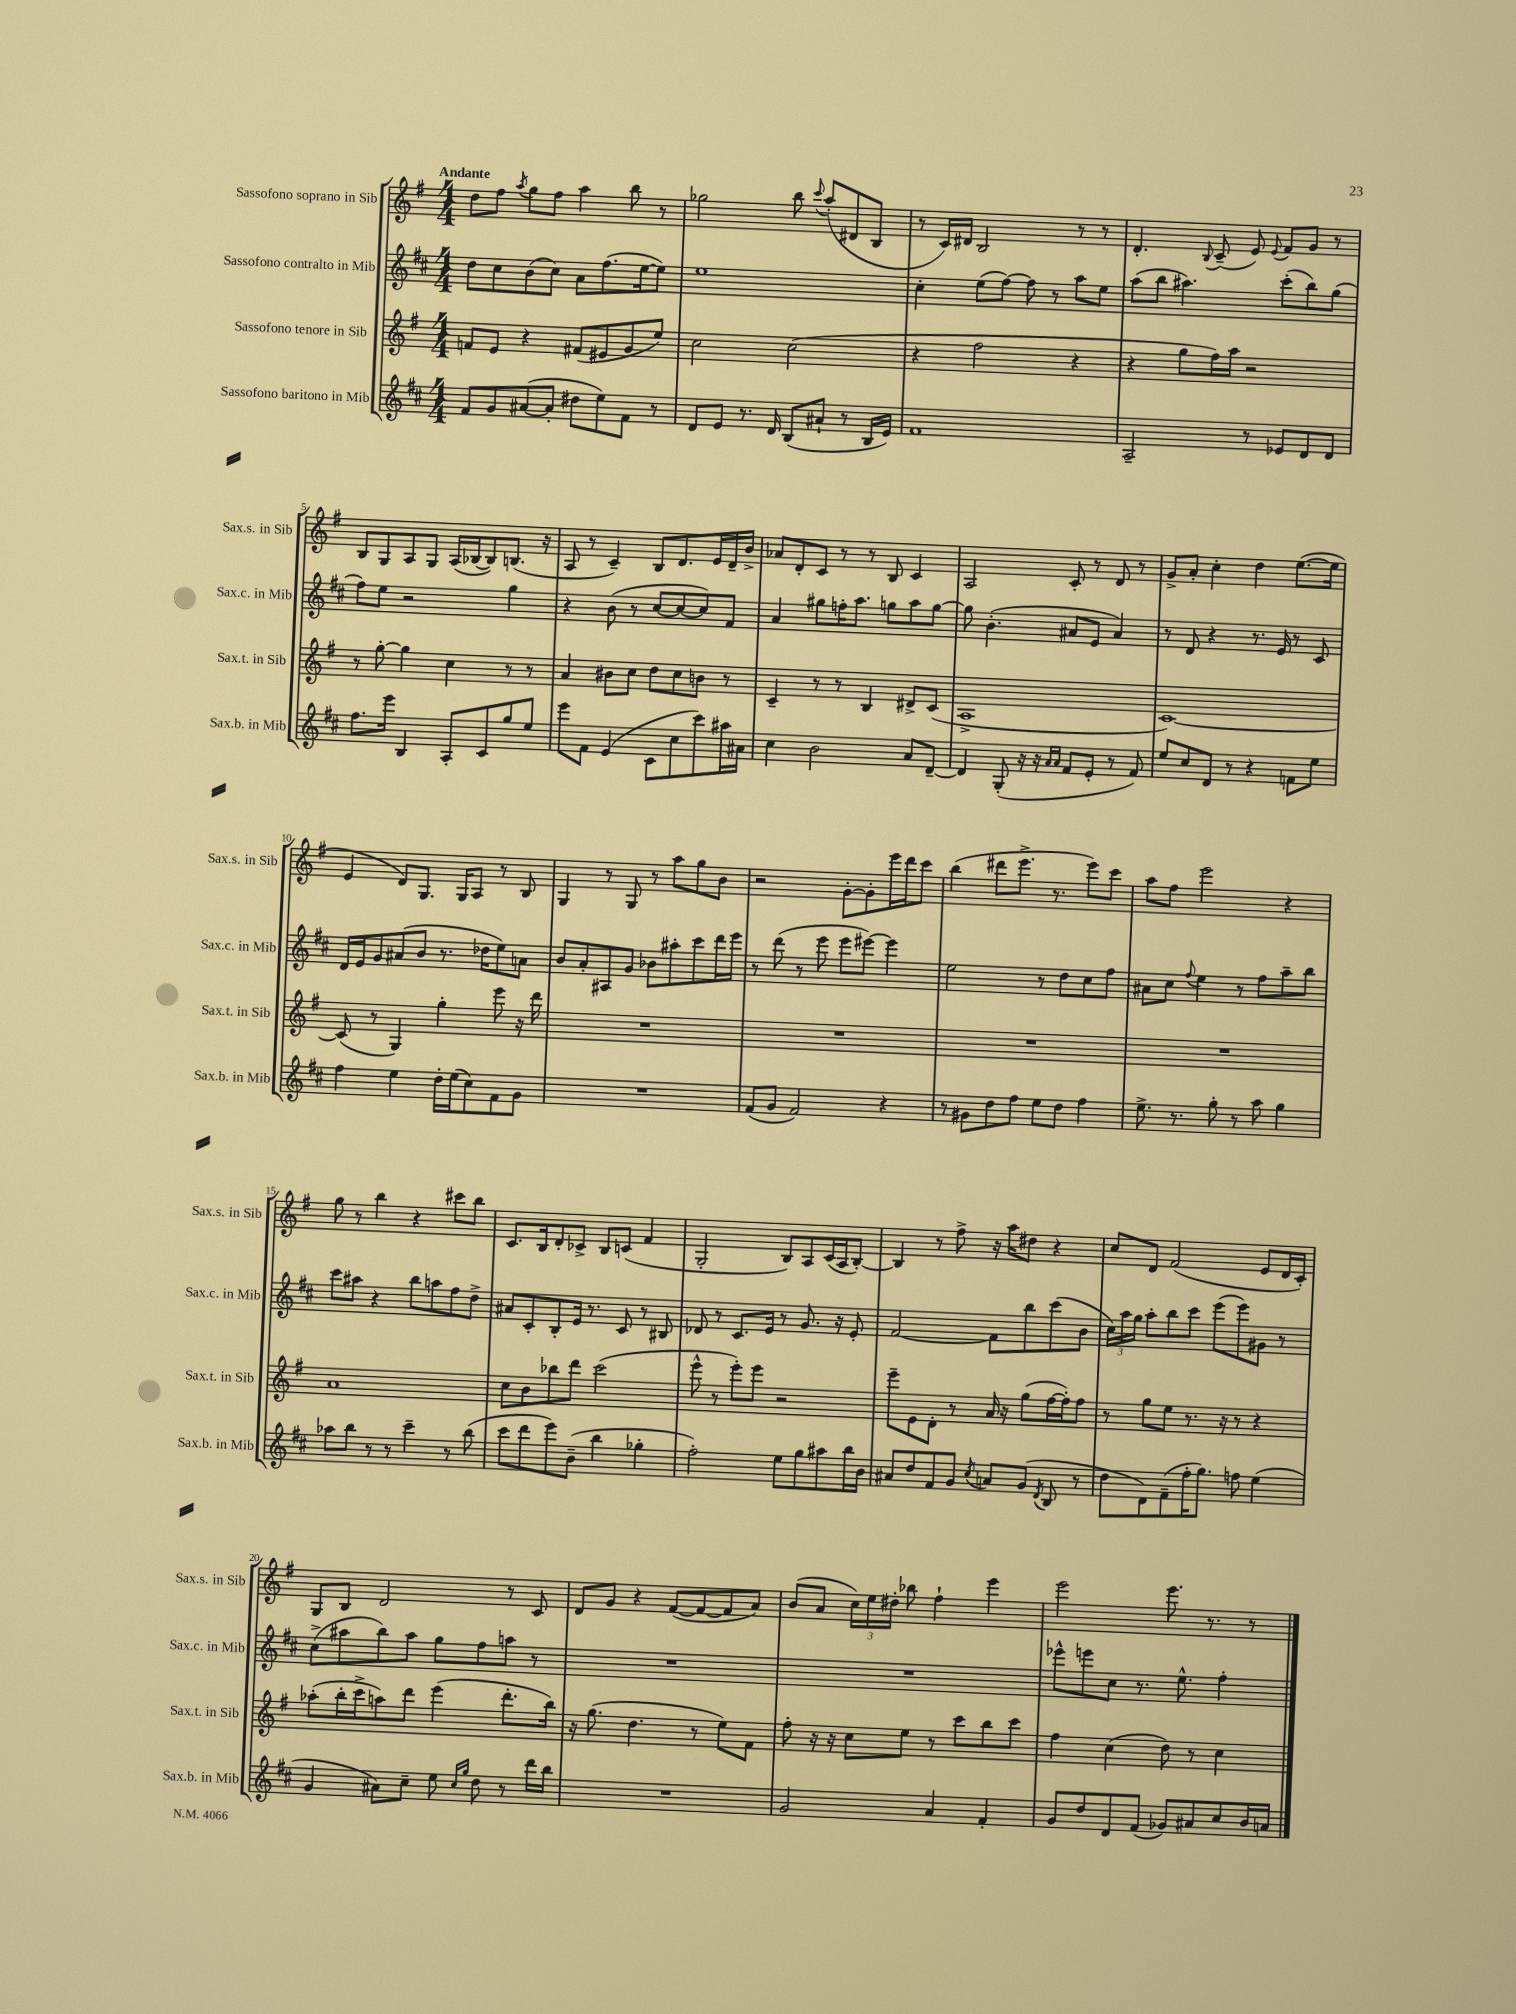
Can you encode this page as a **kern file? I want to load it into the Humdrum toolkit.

**kern	**kern	**kern	**kern
*staff4	*staff3	*staff2	*staff1
*clefG2	*clefG2	*clefG2	*clefG2
*k[f#c#]	*k[f#]	*k[f#c#]	*k[f#]
*M4/4	*M4/4	*M4/4	*M4/4
8f#/L	8f/L	8dd\L	8dd\L
8g/	8e/J	8cc#\	8ff#\J
.	.	.	8qaa/
([8a#/	4r	(8b\	8gg\L
8a#'/]J	.	8cc#\J)	8ff#\J
8dd#\L	(8f#/L	8a\L	4aa\
8ee\)	8e#/	(8.ff#\	.
8f#\J	8g/	.	8bb\
.	.	[16ee\k	.
8r	8ee/J)	8ee\]J)	8r
=	=	=	=
8d/L	2cc\	1ee	2gg-\
8e/J	.	.	.
8.r	.	.	.
16d/	.	.	.
(8B/L	(2cc\	.	8bb\
.	.	.	8qqccc/
8a#`/J	.	.	(8aa'/L
8r	.	.	8d#/
16B/LL	.	.	8B/J
16e/JJ)	.	.	.
=	=	=	=
1f#	4r	4cc#'\	8r
.	.	.	16c/LL)
.	.	.	16d#/JJ
.	2ff#\	(8ee\L	2B/
.	.	[8ff#\J)	.
.	.	8ff#\]	.
.	.	8r	.
.	4r	8aa\L	8r
.	.	8ee\J	8r
=	=	=	=
2A~/	4r	(8aa\L	4.d'/
.	.	8bb\J	.
.	8gg\L	4.aa#\)	.
.	.	.	8qqB/
.	16ff#\L)	.	(8c~/
.	16aa\JJ	.	.
8r	2r	.	8e/)
.	.	.	8qqe/
8e-/L	.	(8ccc#'\L	8f#/L
8d/	.	8bb\)	8g/J
8d/J	.	(8gg\J	8r
=	=	=	=
8.ff#\L	8r	8ff#\L)	8B/L
.	[8gg'\	8ee\J	8G/
16eee\Jk	.	.	.
4B/	4gg\]	2r	8A/
.	.	.	8G/J
8A'/L	4cc\	.	(16A/LL
.	.	.	[16B-/J
8c#/	.	.	8B-/])
8gg/	8r	4gg\	(8.B/J
8ee/J	8r	.	.
.	.	.	16r
=	=	=	=
8eee\L	4a/	4r	8A/
8f#\J	.	.	8r
(4e/	8b#\L	(8b\	4c~/)
.	8cc\J	8r	.
8c#\L	8dd\L	[8cc#/L	8B/L
8cc#\	8cc\	8cc#/_	8.d/
8ccc#\)	8b\J	8cc#/])	.
.	.	.	16e/L
16aa#\L	8r	8f#/J	16d~/
16a#\JJ	.	.	16b^/JJ
=	=	=	=
4cc#\	4c~/	4a/	8a-/L
.	.	.	8d'/
2b\	8r	8gg#\L	8c/J
.	8r	16ff'\K	8r
.	.	8.aa\J	.
.	4B/	.	8r
.	.	8gg\L	8B/
8a/L	8d#^/L	8aa\	4c/
[8d~/J	(8c/J	[8gg\J	.
=	=	=	=
4d/]	1A^	8gg\]	2A/
.	.	(4.b'\	.
(8G'/	.	.	.
16r	.	.	.
16r	.	.	.
16qqa/LL	.	.	.
16qqa/JJ	.	.	.
8f#/L	.	8a#/L	8c'/
8e'/J	.	8e/J	8r
8r	.	4a#/)	8d/
8f#/)	.	.	8r
=	=	=	=
8ee/L	[1c)	8r	8g^/L
8cc#/	.	8d/	8a'/J
8d/J	.	4r	4cc'\
8r	.	.	.
4r	.	8.r	4dd\
.	.	16e/	.
8f\L	.	8r	([8.ee\L
8ee\J	.	8c#/	.
.	.	.	16ee\]Jk
=	=	=	=
4ff#\	(8c/]	16d/LL	4e/
.	.	16e/J	.
.	8r	8g/	.
4ee\	4G/)	(8a#/	8d/L)
.	.	8b/J	8.G/J
16dd'\LL	4gg'\	8.r	.
(16ee\J	.	.	16G/LK
8cc#\)	.	.	8A/J
.	.	16dd-\LK	.
8f#\	8eee\	8ee\)	8r
8g\J	16r	8a\J	8B/
.	16ddd\	.	.
=	=	=	=
1r	1r	8b/L	4G/
.	.	8a'/	.
.	.	8A#/	8r
.	.	8g/J	8G/
.	.	8b-\L	8r
.	.	8aa#'\	8aa\L
.	.	8ccc#\	8gg\
.	.	16ddd\L	8b\J
.	.	16eee\JJ	.
=	=	=	=
(8f#/L	1r	8r	2r
8g/J	.	(8ddd\	.
2f#/)	.	8r	.
.	.	8eee\	.
.	.	8eee\L	[8g'\L
.	.	[8eee#\J)	8g'\]
4r	.	4eee#\]	16eee\L
.	.	.	16ddd\J
.	.	.	8ccc\J
=	=	=	=
8r	1r	2ee\	(4bb\
8g#\L	.	.	.
8dd\	.	.	8ddd#\L
8ff#\J	.	.	8.eee^\J
8ee\L	.	8r	.
.	.	.	8.r
8dd\J	.	8dd\L	.
4ff#\	.	8cc#\	8eee\L)
.	.	8ff#\J	8ccc\J
=	=	=	=
8.ee^\	1r	8a#\L	8aa\L
.	.	8cc#\J	8ff#\J
8.r	.	.	.
.	.	8qqff#/	.
.	.	4ee\	2eee\
8gg'\	.	.	.
8r	.	8r	.
8aa\	.	8ff#\L	.
4gg\	.	8aa~\	4r
.	.	8bb\J	.
=	=	=	=
8aa-\L	1a	8ccc#\L	8gg\
8bb\J	.	8aa#\J	8r
8r	.	4r	4bb\
8r	.	.	.
4ccc#~\	.	8bb\L	4r
.	.	8aa\	.
8r	.	8ff#\	8ccc#\L
(8bb\	.	8dd^\J	8bb\J
=	=	=	=
8ccc#\L	8cc\L	8a#/L	8.c/L
8ddd\	8b\	8c#'/	.
.	.	.	16B/k
8eee\)	8bb-\	8B'/	8d'/
(8b~\J	8ddd\J	16e/Jk	8c-^/J
.	.	8.r	.
4bb\	(2ccc\	.	8B/L
.	.	8c#/	(8c/J
4gg-'\	.	8r	4f#/
.	.	8B#/	.
=	=	=	=
2ff#'\)	8eee^^\	8d-/	2G'/
.	8r	8r	.
.	8eee'\L)	8.c#/L	.
.	8eee\J	.	.
.	.	16e/Jk	.
8ee\L	2r	8r	8B/L)
8gg\	.	8.g/	8A/
8aa#\	.	.	(16c/L
.	.	16r	16A/J
16bb\L	.	8e'/	[8B'/J)
16b\JJ	.	.	.
=	=	=	=
8a#/L	8eee~\L	[2f#/	4B/]
8dd/	8e\	.	.
8f#/	8d'\J	.	8r
8g/J	8r	.	8ff#^\
8qcc#/	.	.	.
8a/L	16a/	8f#\]L	16r
.	16r	.	16aa\LK
(8g/J	(8gg\L	8bb\	8dd#\J
8qd/	.	.	.
8B/	[16ff#\L	(8ccc#\	4r
.	16ff#'\]J)	.	.
8r	8ff#\J	8b\J	.
=	=	=	=
8dd\L	8r	24cc#\LL)	8cc/L
.	.	24aa\	.
.	.	24gg\JJ	.
8d\)	8gg\L	8aa'\L	8d/J
(8f#~\	8ee\J	8bb\	(2f#/
16ff#'\K	8.r	8ccc#\J	.
8.gg\J)	.	.	.
.	.	(8eee\L	.
.	16r	.	.
8ff\	8r	8eee\)	.
(4ee\	4r	8g#\J	8e/L
.	.	8r	16d/L
.	.	.	16c'/JJ)
=	=	=	=
4g/	(8aa-'\L	(8cc#^\L	8G/L
.	16bb'\L	8aa#\	8B/J
.	16ccc^\J	.	.
8a#\L)	8aa\)	8bb\)	2d/
8cc#~\J	8ddd\J	8aa#\J	.
8ee\	(4eee\	8gg\L	.
16qqcc#/LL	.	.	.
16qqgg/JJ	.	.	.
8dd\	.	8ff#\	.
8r	8.ddd'\L	8aa\J	8r
16ddd\LL	.	8r	8c/
16bb\JJ	16bb\Jk)	.	.
=	=	=	=
1r	16r	1r	8d/L
.	(8.gg\	.	.
.	.	.	8g/J
.	4.dd\	.	4r
.	.	.	([8f#/L
.	8r	.	8f#/_
.	8ee\L)	.	8f#/]
.	8f#\J	.	8a/J)
=	=	=	=
2g/	8ff#'\	1r	(8b/L
.	16r	.	8a/J
.	16r	.	.
.	8cc\L	.	24cc\LL)
.	.	.	24ee\
.	.	.	24dd#'\JJ
.	8ee\J	.	8bb-\
4a/	8r	.	4ff#`\
.	8ccc\L	.	.
4f#'/	8bb\	.	4eee\
.	8ccc\J	.	.
=	=	=	=
8g/L	4ff#\	8eee-^^\L	2eee\
8dd/	.	8eee\	.
8d/	(4cc\	8cc#\J	.
(8f#/J	.	8.r	.
8g-/L)	8dd\)	.	8.eee\
.	.	8.ee^^\	.
8a#/	8r	.	.
.	.	.	8.r
8cc#/	4cc\	4ff#'\	.
16b/L	.	.	8r
16a/JJ	.	.	.
==	==	==	==
*-	*-	*-	*-
